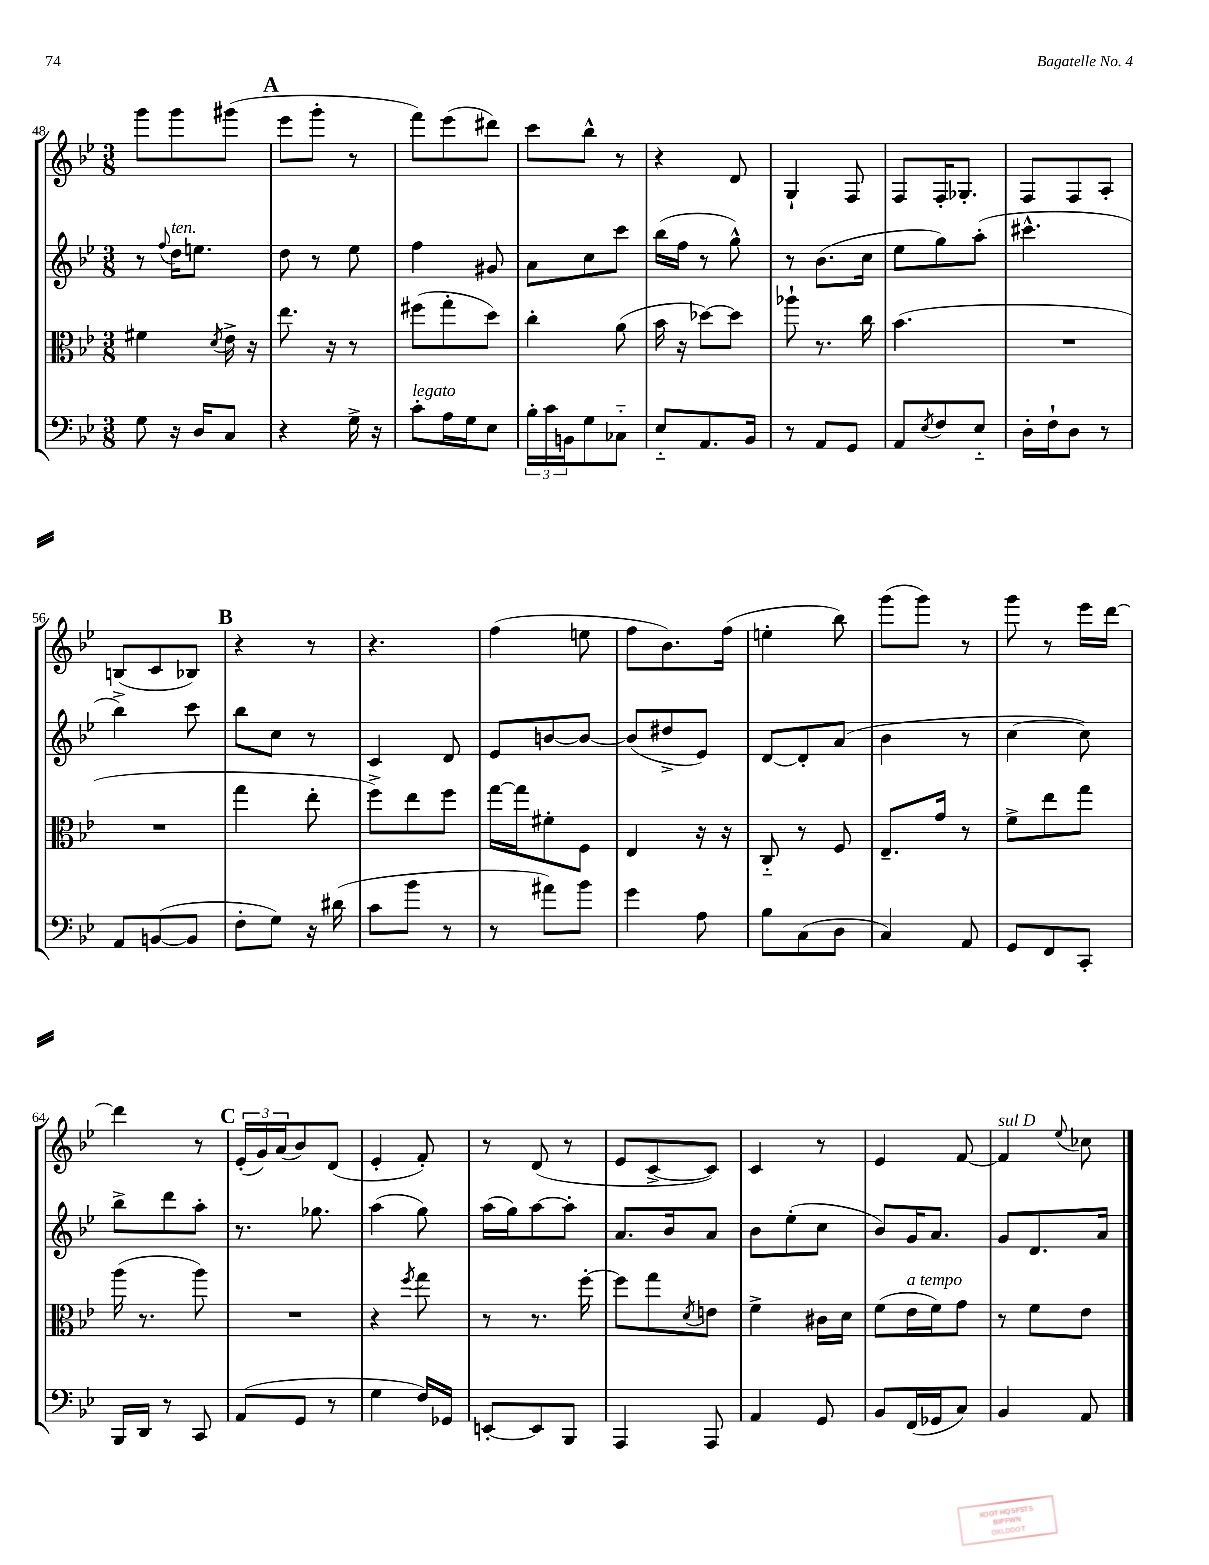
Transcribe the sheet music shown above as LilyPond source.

<<
\new StaffGroup <<
\new Staff = "s0" {
    \clef treble \key bes \major \numericTimeSignature \time 3/8
    g'''8 g'''8 gis'''8( |
    \mark \markup { \bold "A" } ees'''8 g'''8-. r8 |
    f'''8) ees'''8( dis'''8) |
    c'''8 bes''8-^ r8 |
    r4 d'8 |
    g4-! f8 |
    f8 f16-. ges8.-. |
    f8 f8 a8-. |
    b8( c'8 bes8) |
    \mark \markup { \bold "B" } r4 r8 |
    r4. |
    f''4( e''8 |
    f''8 bes'8.) f''16( |
    e''4-. bes''8) |
    g'''8( g'''8) r8 |
    g'''8 r8 ees'''16 d'''16~ |
    d'''4 r8 |
    \mark \markup { \bold "C" } \tuplet 3/2 { ees'16-.( g'16) a'16( } bes'8) d'8( |
    ees'4-. f'8-.) |
    r8 d'8( r8 |
    ees'8 c'8~-> c'8) |
    c'4 r8 |
    ees'4 f'8~ |
    f'4^\markup { \italic "sul D" } \appoggiatura { ees''8 } ces''8 \bar "|." |
}
\new Staff = "s1" {
    \clef treble \key bes \major \numericTimeSignature \time 3/8
    r8 \appoggiatura { f''8 } d''16^\markup { \italic "ten." } e''8. |
    \mark \markup { \bold "A" } d''8 r8 ees''8 |
    f''4 gis'8 |
    a'8 c''8 c'''8 |
    bes''16( f''16 r8 g''8-^) |
    r8 bes'8.( c''16 |
    ees''8 g''8) a''8-.( |
    cis'''4.-^ |
    bes''4->) c'''8 |
    \mark \markup { \bold "B" } bes''8 c''8 r8 |
    c'4 d'8 |
    ees'8 b'8~ b'8~ |
    b'8( dis''8-> ees'8) |
    d'8~ d'8-. a'8( |
    bes'4 r8 |
    c''4~ c''8) |
    bes''8-> d'''8 a''8-. |
    \mark \markup { \bold "C" } r8. ges''8. |
    a''4( g''8) |
    a''16( g''16) a''8~ a''8-. |
    a'8. bes'16 a'8 |
    bes'8 ees''8-.( c''8 |
    bes'8) g'16 a'8. |
    g'8 d'8. a'16 \bar "|." |
}
\new Staff = "s2" {
    \clef alto \key bes \major \numericTimeSignature \time 3/8
    fis'4 \acciaccatura { d'8 } ees'16-> r16 |
    \mark \markup { \bold "A" } ees''8. r16 r8 |
    fis''8( g''8-. d''8) |
    c''4-. a'8( |
    bes'16 r16 des''8~) des''8 |
    aes''8-! r8. c''16 |
    bes'4.( |
    R4. |
    R4. |
    \mark \markup { \bold "B" } g''4 ees''8-. |
    f''8->) ees''8 f''8 |
    g''16~ g''16 fis'8-. f8 |
    ees4 r16 r16 |
    c8-_ r8 f8 |
    ees8.-- g'16 r8 |
    f'8-> ees''8 g''8 |
    a''16( r8. a''8) |
    \mark \markup { \bold "C" } R4. |
    r4 \acciaccatura { f''8 } g''8 |
    r8 r8. f''16~-. |
    f''8 g''8 \acciaccatura { d'8 } e'8 |
    f'4-> cis'16 d'16 |
    f'8( ees'16^\markup { \italic "a tempo" } f'16) g'8 |
    r8 f'8 ees'8 \bar "|." |
}
\new Staff = "s3" {
    \clef bass \key bes \major \numericTimeSignature \time 3/8
    g8 r16 d16 c8 |
    \mark \markup { \bold "A" } r4 g16-> r16 |
    c'8-.^\markup { \italic "legato" } a16 g16 ees8 |
    \tuplet 3/2 { bes16-. c'16 b,16 } g8 ces8-_ |
    ees8-_ a,8. bes,16 |
    r8 a,8 g,8 |
    a,8 \acciaccatura { ees8 } f8 ees8-_ |
    d16-. f16-! d8 r8 |
    a,8 b,8~( b,8 |
    \mark \markup { \bold "B" } f8-. g8) r16 dis'16( |
    c'8 bes'8 r8 |
    r8 ais'8) bes'8 |
    g'4 a8 |
    bes8 c8( d8 |
    c4) a,8 |
    g,8 f,8 c,8-. |
    bes,,16 d,16 r8 c,8 |
    \mark \markup { \bold "C" } a,8( g,8 r8 |
    g4 f16) ges,16 |
    e,8~-. e,8 bes,,8 |
    a,,4 a,,8 |
    a,4 g,8 |
    bes,8 f,16( ges,16 c8) |
    bes,4 a,8 \bar "|." |
}
>>
>>
\layout { \context { \Score currentBarNumber = #48 } }
